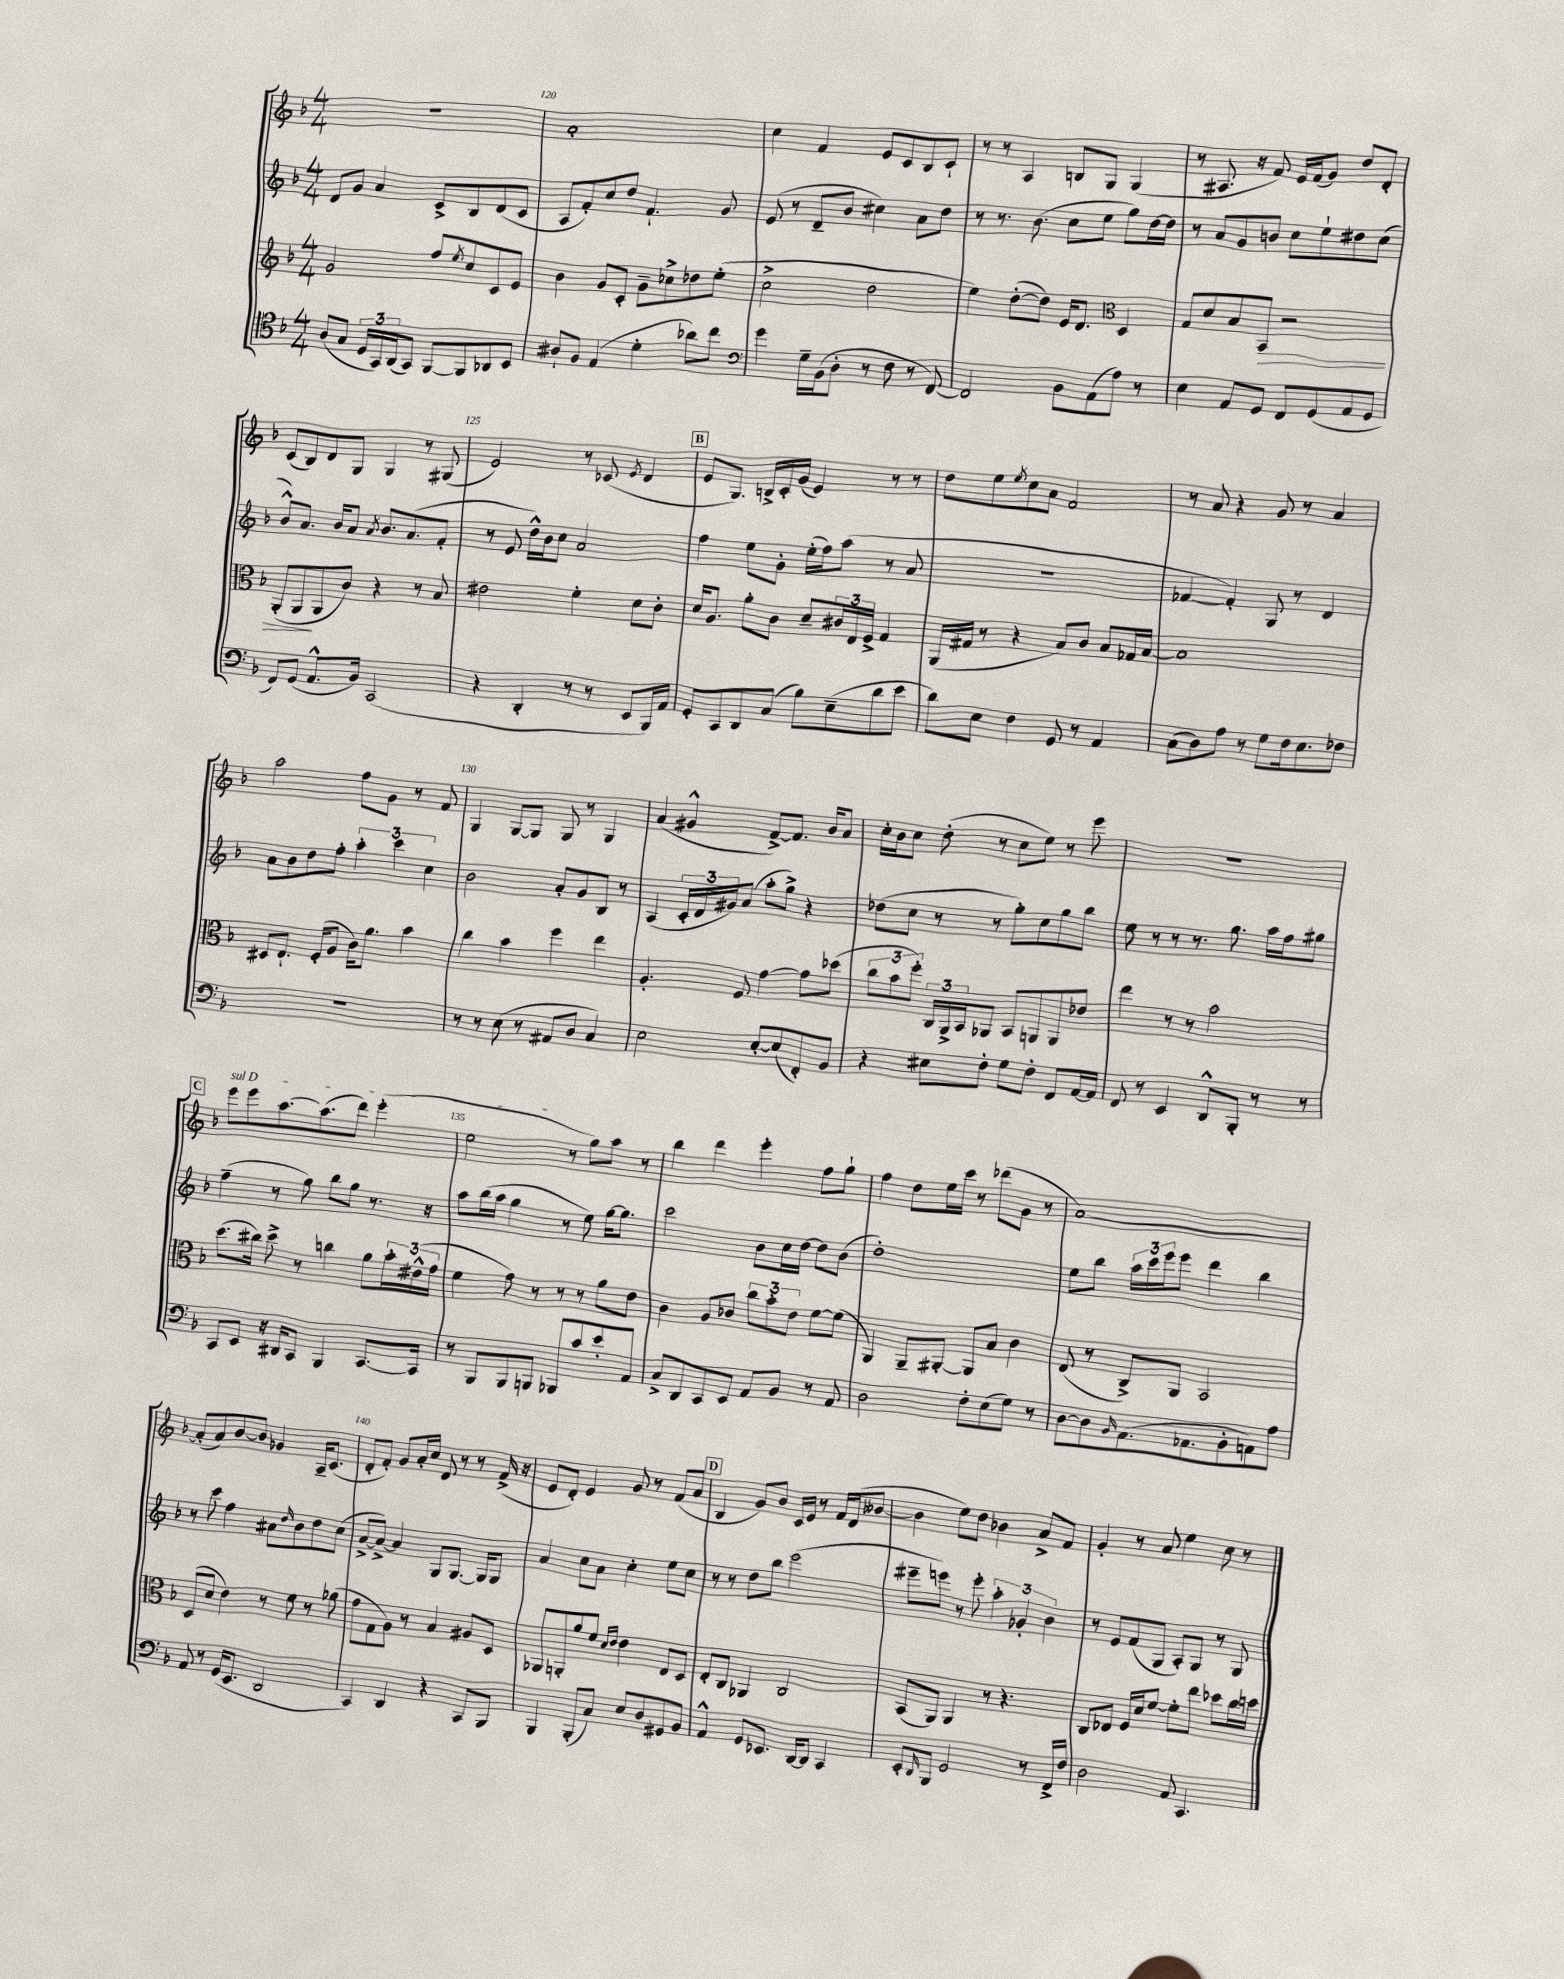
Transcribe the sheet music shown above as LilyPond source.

<<
\new StaffGroup <<
\new Staff = "s0" {
    \clef treble \key f \major \numericTimeSignature \time 4/4
    R1 |
    a'1-. |
    c''4 f'4 e'8 c'8 bes8 c'8-! |
    r8 r8 a4 b8 g8 g4( |
    r8 ais8. r16 f'8) e'16 f'16( g'8) d''8 d'8-. |
    c'8( bes8) d'8 g8 g4 r8 gis8( |
    e'2) r8 ces'8( \acciaccatura { e'8 } d'4 |
    \mark \markup { \box "B" } e'8 g8.) b16-> c'16-. g'16( e'4) r8 r8 |
    d''8 e''8 \acciaccatura { e''8 } c''8 a'8 f'2 |
    r8 a'8 r4 g'8 r8 a'4 |
    a''2 f''8 g'8 r8 f'8 |
    g4 g8~ g8 g8 r8 g4 |
    a'4( gis'4-^ f'8~->) f'8. bes'16 a'8 |
    c''16-. bes'16 c''8 d''8-.( r8 c''8 e''8) r8 e'''8 |
    R1 |
    \mark \markup { \box "C" } \once \override TextSpanner.bound-details.left.text = \markup { \italic "sul D" } e'''8\startTextSpan e'''8 a''8.~ a''8.( d'''8) e'''4-.( |
    e''2\stopTextSpan r8 g''8) a''8 r8 |
    bes''4 d'''4 e'''4-. f''8 g''8-! |
    f''4 d''8 e''16 c'''16 r8 des'''8( g'8 r8 |
    a'1~) |
    a'8-.( a'8) bes'8~ bes'8 ges'4 a16-- c'8.( |
    d'8-. f'8-.) g'8 a'16-. c''16 d'8 r8 r8 f'16->( r16 |
    e'8 d'8-.) e'4 g'8 r8 f'8( a'8 |
    \mark \markup { \box "D" } bes4 g'8) bes'8 c'16 e'16 r8 f'16 d'16( beses'8~ |
    beses'4 e''8) d''8 bes'4 a'8-> f'8 |
    g'4-. r8 a'8 e''4 c''8 r8 \bar "|." |
}
\new Staff = "s1" {
    \clef treble \key f \major \numericTimeSignature \time 4/4
    d'8 g'8 a'4 c'8-> bes8 d'8( c'8 |
    a8 f'8-.) c''8 d''8 f'4.-! g'8 |
    e'8( r8 d'8-- bes'8 cis''4) a'8 d''8 |
    r8 r8. bes'8.( c''8 e''8 g''8) d''16~ d''16 |
    r8 a'8 g'8 b'8 c''8 e''8-! dis''8 c''8( |
    bes'8-^) a'8. bes'16 a'8 \acciaccatura { a'8 } bes'8. a'8.( f'8-. |
    r8 e'8 d''16-^) bes'16 c''8 a'2 |
    \mark \markup { \box "B" } f''4 e''8 g'8-. e''16-.( f''16) a''8( r8 a'8 |
    R1 |
    fes'4~ fes'4-.) g8 r8 d'4 |
    a'8 bes'8 d''8 f''8-. \tuplet 3/2 { a''4-. c'''4 c''4 } |
    bes'2 a'8-. g'8 bes8 r8 |
    a4( \tuplet 3/2 { c'16-. d'16 gis'16) } a'8( a''8-. g''8->) r4 |
    des''8( c''8 r8 r8 g''8-.) c''8 g''8 bes''8 |
    e''8 r8 r8 r8. g''8. a''16 f''16 gis''8 |
    \mark \markup { \box "C" } f''4--( r8 g''8) bes''8 g''8 r8. r16 |
    a''8 bes''16( a''16 g''4 r8 e''8) g''16~ g''8. |
    c'''2 bes'8 c''16 d''16~ d''8 bes'8( |
    d''1-.) |
    e''8 bes''8 \tuplet 3/2 { a''16 c'''16 e'''16 } e'''8 d'''4 bes''4 |
    r8 c'''8 f''4 ais'8 \grace { d''16 } bes'8 d''8 c''8( |
    a'8~-> a'8~->) a'4 g8 g8.~ g16 g8 |
    a'4 c''8 a'8 c''4-. e''8 c''8 |
    \mark \markup { \box "D" } r8 r8 d''8 bes''8 e'''2( |
    eis'''8-- e'''8) r8 e'''8-. \tuplet 3/2 { a''4-. ges'4-. bes'4 } |
    r8 e'8 f'8( g8 a8-.) g8 r8 g8 \bar "|." |
}
\new Staff = "s2" {
    \clef treble \key f \major \numericTimeSignature \time 4/4
    g'2 f''8 \acciaccatura { e''8 } c''8 c'8 e'8 |
    bes'4 g'8 c'8-. g'8-- ces''8-> des''8 e''8-.( |
    c''2-> d''2 |
    e''4) d''8~-.( d''8) e'16 d'8. \clef alto d4 |
    g8 d'8 bes8 bes,8\> r2 |
    a,8-.( a,8\! a,8 c'8) r4 r8 bes8 |
    eis'2 f'4-. d'8 c'8-. |
    \mark \markup { \box "B" } d'16 a8. a'8-. c'8 d'8-- \tuplet 3/2 { cis'16 e16 f16-> } g4 |
    a,16( gis16 r8 r4 bes8) c'8 bes8 ges16 bes16~ |
    bes1 |
    dis8 e8.-! f16-.( a8 c'16) a'8. bes'4 |
    c''4 bes'4 f''4 e''4 |
    a4.-. f8 g'4~ g'8 des''8( |
    \tuplet 3/2 { c''8 bes'8 f''8-.) } \tuplet 3/2 { c16 a,16-> bes,16 } aes,8 bes,8 a,8 a,8 ees'8 |
    e''4 r8 r8 bes'2 |
    \mark \markup { \box "C" } d''8.( cis''16) d''8-> r8 c''4 a'8 \tuplet 3/2 { bes'16-. eis'16-^( g'16 } |
    f'4 g'8) r8 r8 r8 a'8 e'8 |
    c'4 a8 ces'8 \tuplet 3/2 { c''8 bes'8-. e'8 } f'8~ f'8( |
    a,4) a,8-- ais,8~-. ais,8 bes8 c'4 |
    e8( r8 c8->) a,8 bes,2 |
    d8( d'8 e'4) r8 f'8 r8 aes'8( |
    g'8 g8 a8) r8 bes4 ais8 d8 |
    aes,8 a,8-. a'8 f'8 \grace { d'16 e'16 } e'4 e8 d8 |
    \mark \markup { \box "D" } e8-. c8 aes,4 c2 |
    bes,8( a,8) a,4 r8 r4. |
    c8 ees8 f16 d'16 f'8~ f'8-. e''8 des''8 c''16 d''16 \bar "|." |
}
\new Staff = "s3" {
    \clef tenor \key f \major \numericTimeSignature \time 4/4
    a8( g8 \tuplet 3/2 { d16 g,16) a,16( } g,8) f,8~ f,8 aes,8 bes,8 |
    ais8-! f8 e4( d'4-. aes'8) c''8 |
    \clef bass g'4 g16-- bes,16( d8-. r8 f8 r8 f,8~) |
    f,2 bes,8 a,8( a8) r8 |
    e4 a,8 g,8 f,8 g,8( a,8 g,8 |
    f,8) g,8( a,8.-^ bes,16) c,2( |
    r4 d,4-. r8 r8 e,8 bes,,16) a,16 |
    \mark \markup { \box "B" } g,8-. c,8 d,8 c8( bes8) e8--( d'8 e'8 |
    d'8) e8 f4 g,8 r8 a,4 |
    c8( d8) a8 r8 g8 f16 e8. fes8 |
    R1 |
    r8 r8 e8( r8 ais,8 d8 c4) |
    e2 e8~-. e8( f,8-.) bes,8 |
    r4 eis8 f8-. g8 f8-. f,8 a,16~ a,16 |
    f,8 r8 e,4 d,8-^ bes,,8-. r8 r8 |
    \mark \markup { \box "C" } c,8 e,8 r16 dis,16 c,8 bes,,4 c,8.~ c,16 |
    r8 bes,,8 bes,,8 b,,8 bes,,8 c'8 e'8-. a,8 |
    c8-> d,8 c,8 e,8 a,8 bes,8 r8 a,8 |
    d2 f8-. e8( g8) r8 |
    d8~ d8 \grace { bes,16 } a,8.( aes,8. bes,8-. a,8) a8 |
    a,8 r8 g,16( e,8. d,2 |
    c,4) d,4 r4 c,8 bes,,8 |
    bes,,4 bes,,8-.( c8) e8 d8 gis,8 bes,8 |
    \mark \markup { \box "D" } a,4-^ g,8 ees,8. d,16~ d,8 c,4 |
    e,8-. \grace { d,16 } bes,,8 g,2 r8 f,16-> f16 |
    d2 a,8 c,4. \bar "|." |
}
>>
>>
\layout { \context { \Score currentBarNumber = #119 \override BarNumber.break-visibility = ##(#f #t #t) barNumberVisibility = #(every-nth-bar-number-visible 5) } }
